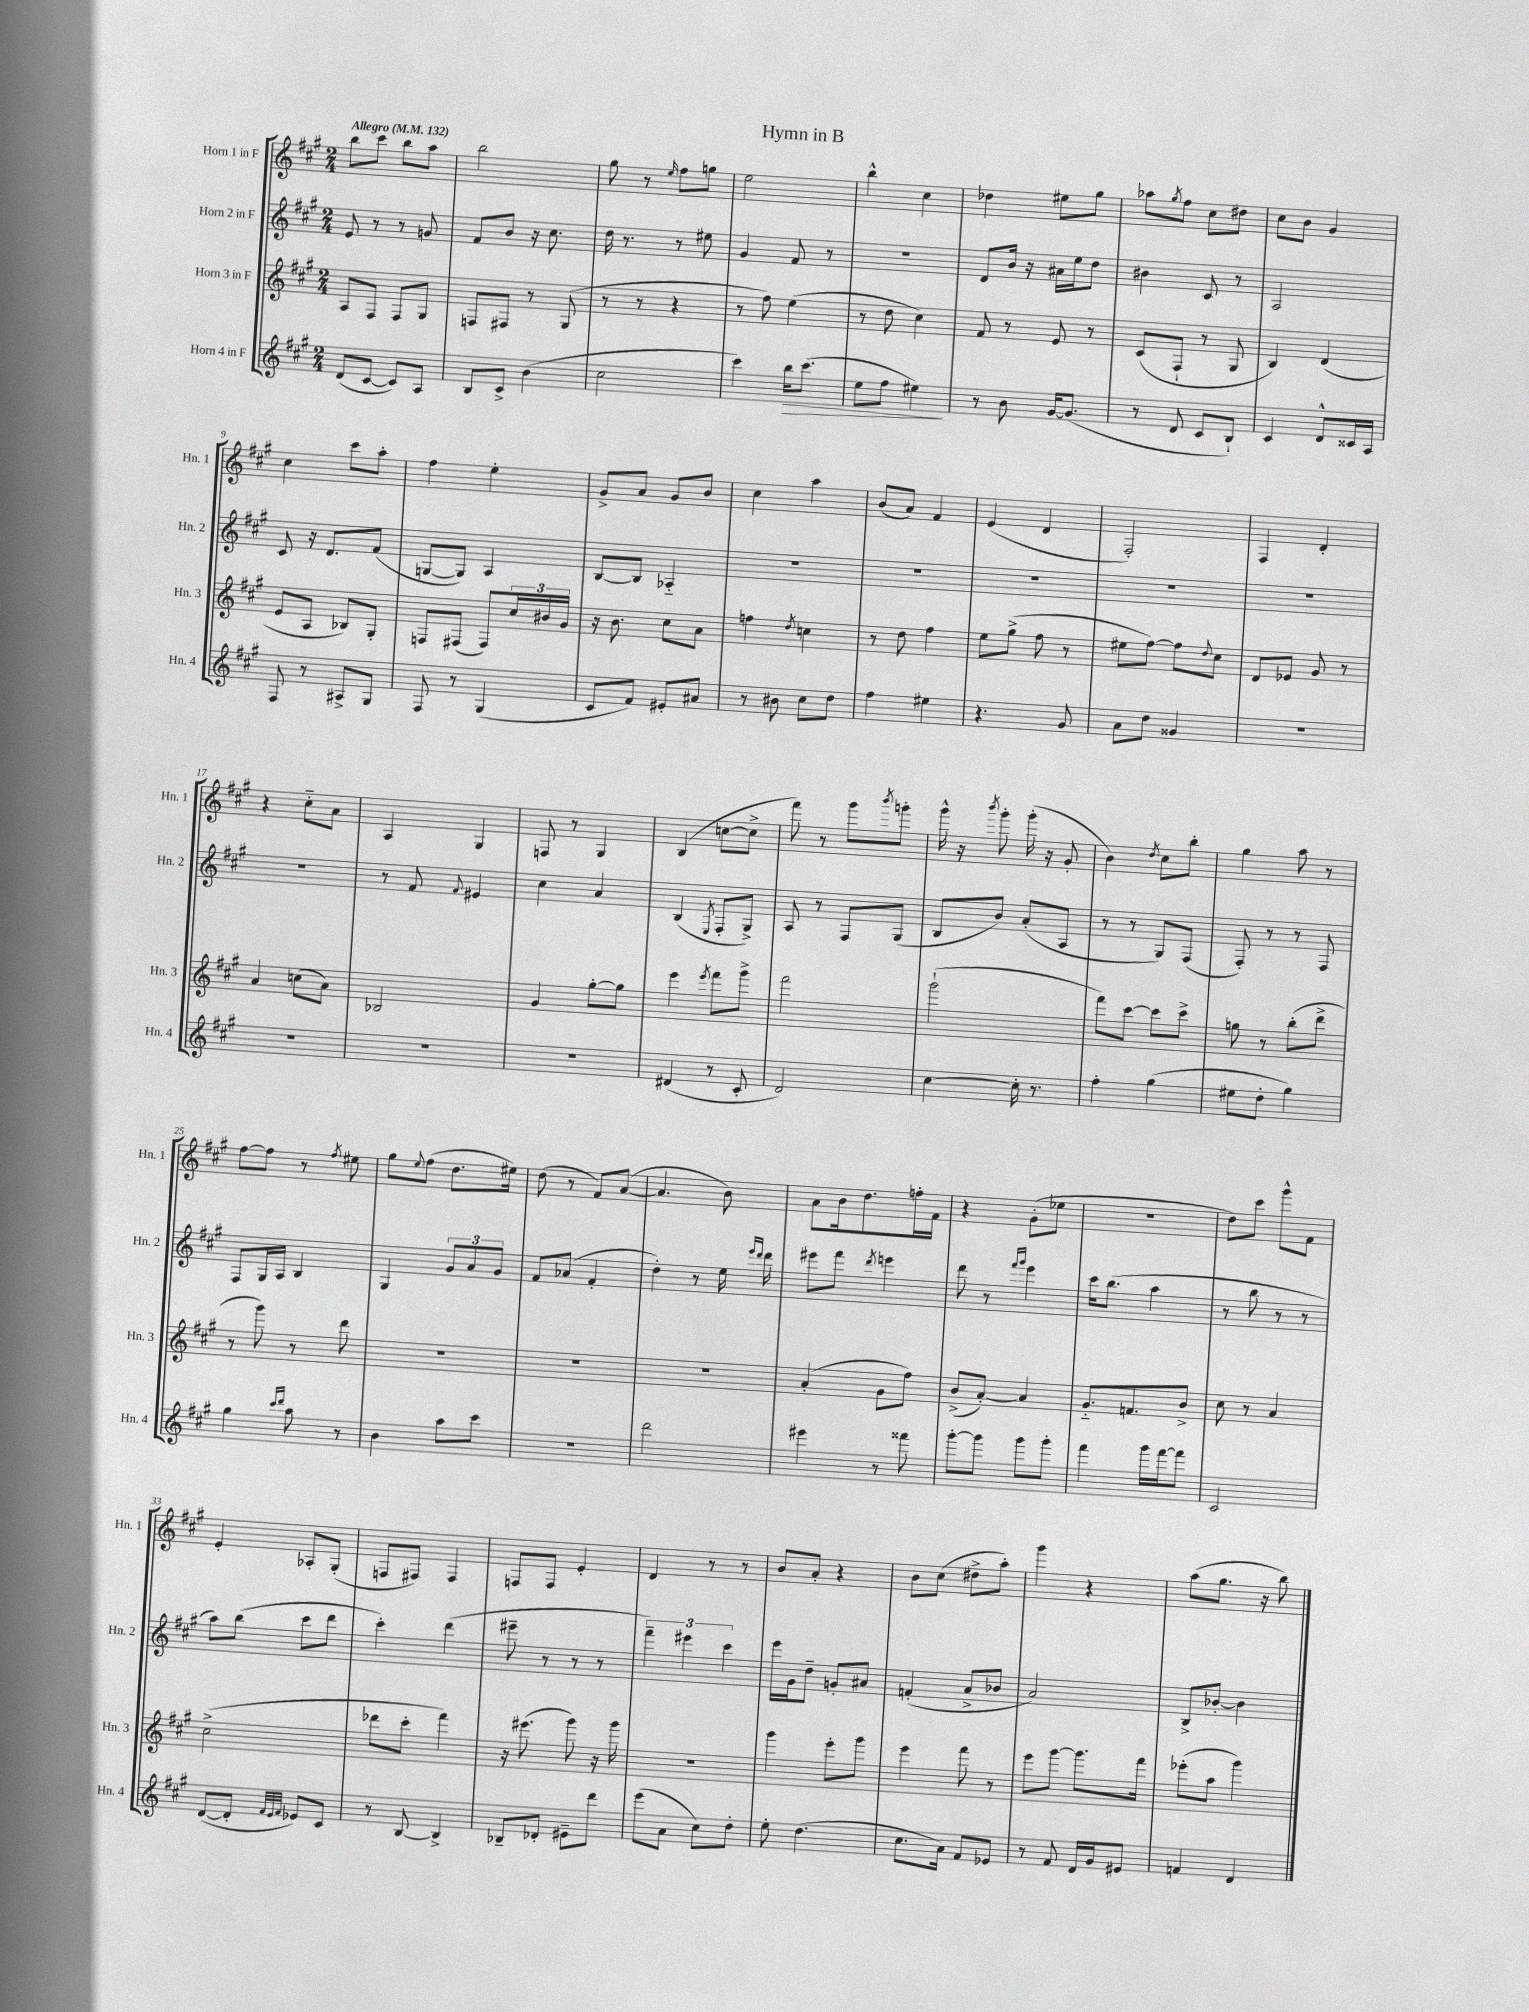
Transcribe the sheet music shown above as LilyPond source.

\header { title = "Hymn in B" }
<<
\new StaffGroup <<
\new Staff = "s0" \with { instrumentName = "Horn 1 in F" shortInstrumentName = "Hn. 1" } {
    \clef treble \key a \major \numericTimeSignature \time 2/4 \tempo "Allegro" 4 = 132
    b''8 cis'''8 b''8 a''8 |
    b''2 |
    gis''8 r8 \grace { e''16 } fis''8 g''8 |
    e''2 |
    b''4-^ cis''4 |
    des''4 eis''8 gis''8 |
    aes''8 \acciaccatura { gis''8 } fis''8 cis''8 dis''8 |
    cis''8 b'8 gis'4 |
    cis''4 cis'''8 a''8-. |
    fis''4 e''4-. |
    gis'8-> a'8 gis'8 b'8 |
    cis''4 a''4 |
    b'8( a'8) fis'4 |
    e'4( d'4 |
    fis2-.) |
    fis4 d'4-. |
    r4 cis''8-_ a'8 |
    a4 gis4 |
    f8 r8 gis4 |
    b4( c''8~ c''8-> |
    fis'''8) r8 gis'''8 \acciaccatura { b'''8 } g'''8-. |
    gis'''16-^ r16 \acciaccatura { b'''8 } gis'''8-. gis'''16-.( r16 gis'8-. |
    b'4) \acciaccatura { d''8 } cis''8 b''8-. |
    gis''4 a''8 r8 |
    fis''8~ fis''8 r8 \acciaccatura { fis''8 } eis''8 |
    gis''8 \appoggiatura { e''8 } fis''8( d''8. eis''16) |
    d''8( r8 fis'8) a'8~( |
    a'4. b'8) |
    a'8 b'16 d''8. f''16-. fis'16 |
    r4 gis'8-.( ees''8 |
    r2 |
    d''8) cis'''8 gis'''8-^ fis'8 |
    e'4-. aes8-. gis8-.( |
    f8 fis8) fis4 |
    f8 f8 e'4-. |
    d'4 r8 r8 |
    b'8 a'8-. r4 |
    b'8 cis''8( dis''8-> a''8-.) |
    gis'''4 r4 |
    a''8( gis''8. r16 b''8) \bar "|." |
}
\new Staff = "s1" \with { instrumentName = "Horn 2 in F" shortInstrumentName = "Hn. 2" } {
    \clef treble \key a \major \numericTimeSignature \time 2/4
    e'8 r8 r8 g'8 |
    fis'8 b'8 r16 cis''8. |
    d''16 r8. r8 eis''8 |
    gis'4 fis'8 r8 |
    R2 |
    d'8 b'16 r16 ais'16 e''16 d''8 |
    bis'4 cis'8 r8 |
    a2 |
    cis'8 r16 d'8. fis'8( |
    g8~ g8) a4 |
    b8~ b8 aes4-_ |
    r2 |
    r2 |
    R2 |
    R2 |
    R2 |
    R2 |
    r8 fis'8 \appoggiatura { fis'8 } eis'4 |
    cis''4 a'4 |
    b4( \acciaccatura { e8 } fis8-. gis8->) |
    a8 r8 fis8 gis8( |
    b8 b'8) a'8-.( a8 |
    r8 r8 gis8) fis8( |
    fis8-.) r8 r8 fis8 |
    fis8 gis16 a16 b4 |
    gis4 \tuplet 3/2 { gis'8 a'8 gis'8 } |
    fis'8 aes'8( fis'4-. |
    d''4-.) r8 e''16 \grace { e'''16 d'''16 } d'''16 |
    eis'''8 fis'''8 \acciaccatura { d'''8 } e'''4 |
    d'''8 r8 \grace { fis'''16 gis'''16 } e'''4 |
    cis'''16 b''8.( a''4 |
    r8 b''8 r8 r8 |
    a''8) b''8( cis'''8 d'''8 |
    cis'''4-.) d'''4( |
    eis'''8-- r8 r8 r8 |
    \tuplet 3/2 { fis'''4--) eis'''4 cis'''4 } |
    e'''16 gis'16 d''8-- g'8-. ais'8 |
    f'4-.( a'8-> bes'8 |
    a'2) |
    b8-> bes'8~-. bes'4 \bar "|." |
}
\new Staff = "s2" \with { instrumentName = "Horn 3 in F" shortInstrumentName = "Hn. 3" } {
    \clef treble \key a \major \numericTimeSignature \time 2/4
    a8 fis8 fis8 gis8 |
    f8 fis8 r8 gis8( |
    r8 r8 r4 |
    r8 fis''8) e''4( |
    r8 d''8 cis''4) |
    fis'8 r8 e'8 r8 |
    cis'8( fis8-! r8 gis8 |
    b4) d'4( |
    e'8 a8 bes8) gis8-. |
    f8 fis8( fis8) \tuplet 3/2 { cis''16 bis'16 gis'16 } |
    r16 b'8. cis''8 a'8 |
    f''4 \acciaccatura { d''8 } c''4 |
    r8 d''8 fis''4 |
    e''8 gis''8->( fis''8 r8 |
    eis''8 fis''8~) fis''8 \appoggiatura { d''8 } cis''8 |
    d'8 ees'8 gis'8 r8 |
    a'4 c''8( a'8) |
    bes2 |
    gis'4 gis''8~-. gis''8 |
    e'''4 \acciaccatura { e'''8 } fis'''8 gis'''8-> |
    fis'''2 |
    gis'''2-!( |
    fis'''8) cis'''8~ cis'''8 cis'''8-> |
    g''8 r8 b''8-.( d'''8-> |
    r8 gis'''8) r8 d'''8 |
    R2 |
    R2 |
    R2 |
    a'4-.( gis'8 fis''8) |
    b'8->( a'8~-.) a'4 |
    gis'8.-_ f'8. b'8-> |
    cis''8 r8 a'4 |
    cis''2->( |
    des'''8 cis'''8-. fis'''4) |
    r16 eis'''8.( gis'''8) r16 gis'''16 |
    r2 |
    gis'''4 e'''8-. gis'''8 |
    e'''4 fis'''8 r8 |
    e'''8 gis'''8~ gis'''8. fis'''16 |
    ees'''8-.( a''8 gis'''4) \bar "|." |
}
\new Staff = "s3" \with { instrumentName = "Horn 4 in F" shortInstrumentName = "Hn. 4" } {
    \clef treble \key a \major \numericTimeSignature \time 2/4
    d'8( cis'8~ cis'8) a8 |
    b8 cis'8-> b'4( |
    cis''2 |
    cis'''4) b''16\> cis'''8.( |
    e''8 fis''8 eis''4\!) |
    r8 b'8 gis'16~ gis'8.( |
    r8 d'8 cis'8 b8-!) |
    cis'4 d'8-^ cisis'16 a16 |
    fis8 r8 ais8-> gis8 |
    fis8 r8 gis4( |
    cis'8 fis'8) eis'8-. ais'8 |
    r8 bis'8 cis''8 d''8 |
    fis''4 eis''4 |
    r4. gis'8 |
    a'8 d''8 gisis'4 |
    R2 |
    R2 |
    R2 |
    R2 |
    dis'4( r8 cis'8-. |
    d'2) |
    cis''4~ cis''16-. r8. |
    fis''4-. gis''4( |
    eis''8 d''8-. gis''4) |
    gis''4 \grace { cis'''16 d'''16 } a''8 r8 |
    b'4 a''8 cis'''8 |
    R2 |
    d'''2 |
    eis'''4 r8 fisis'''8 |
    gis'''8~-. gis'''8 gis'''8 gis'''8-. |
    fis'''4 gis'''16 fis'''16~ fis'''8 |
    cis'2 |
    d'8~( d'8-. \grace { fis'32 e'32 fis'32 } ees'8) cis'8 |
    r8 b8~ b4-> |
    bes8-- des'8-. eis'8-- d'''8 |
    e'''8( a'8 cis''8) d''8-. |
    e''8-. d''4.( |
    cis''8. a'16) fis'8 ees'8 |
    r8 fis'8 d'16 gis'16 eis'8 |
    f'4 d'4 \bar "|." |
}
>>
>>
